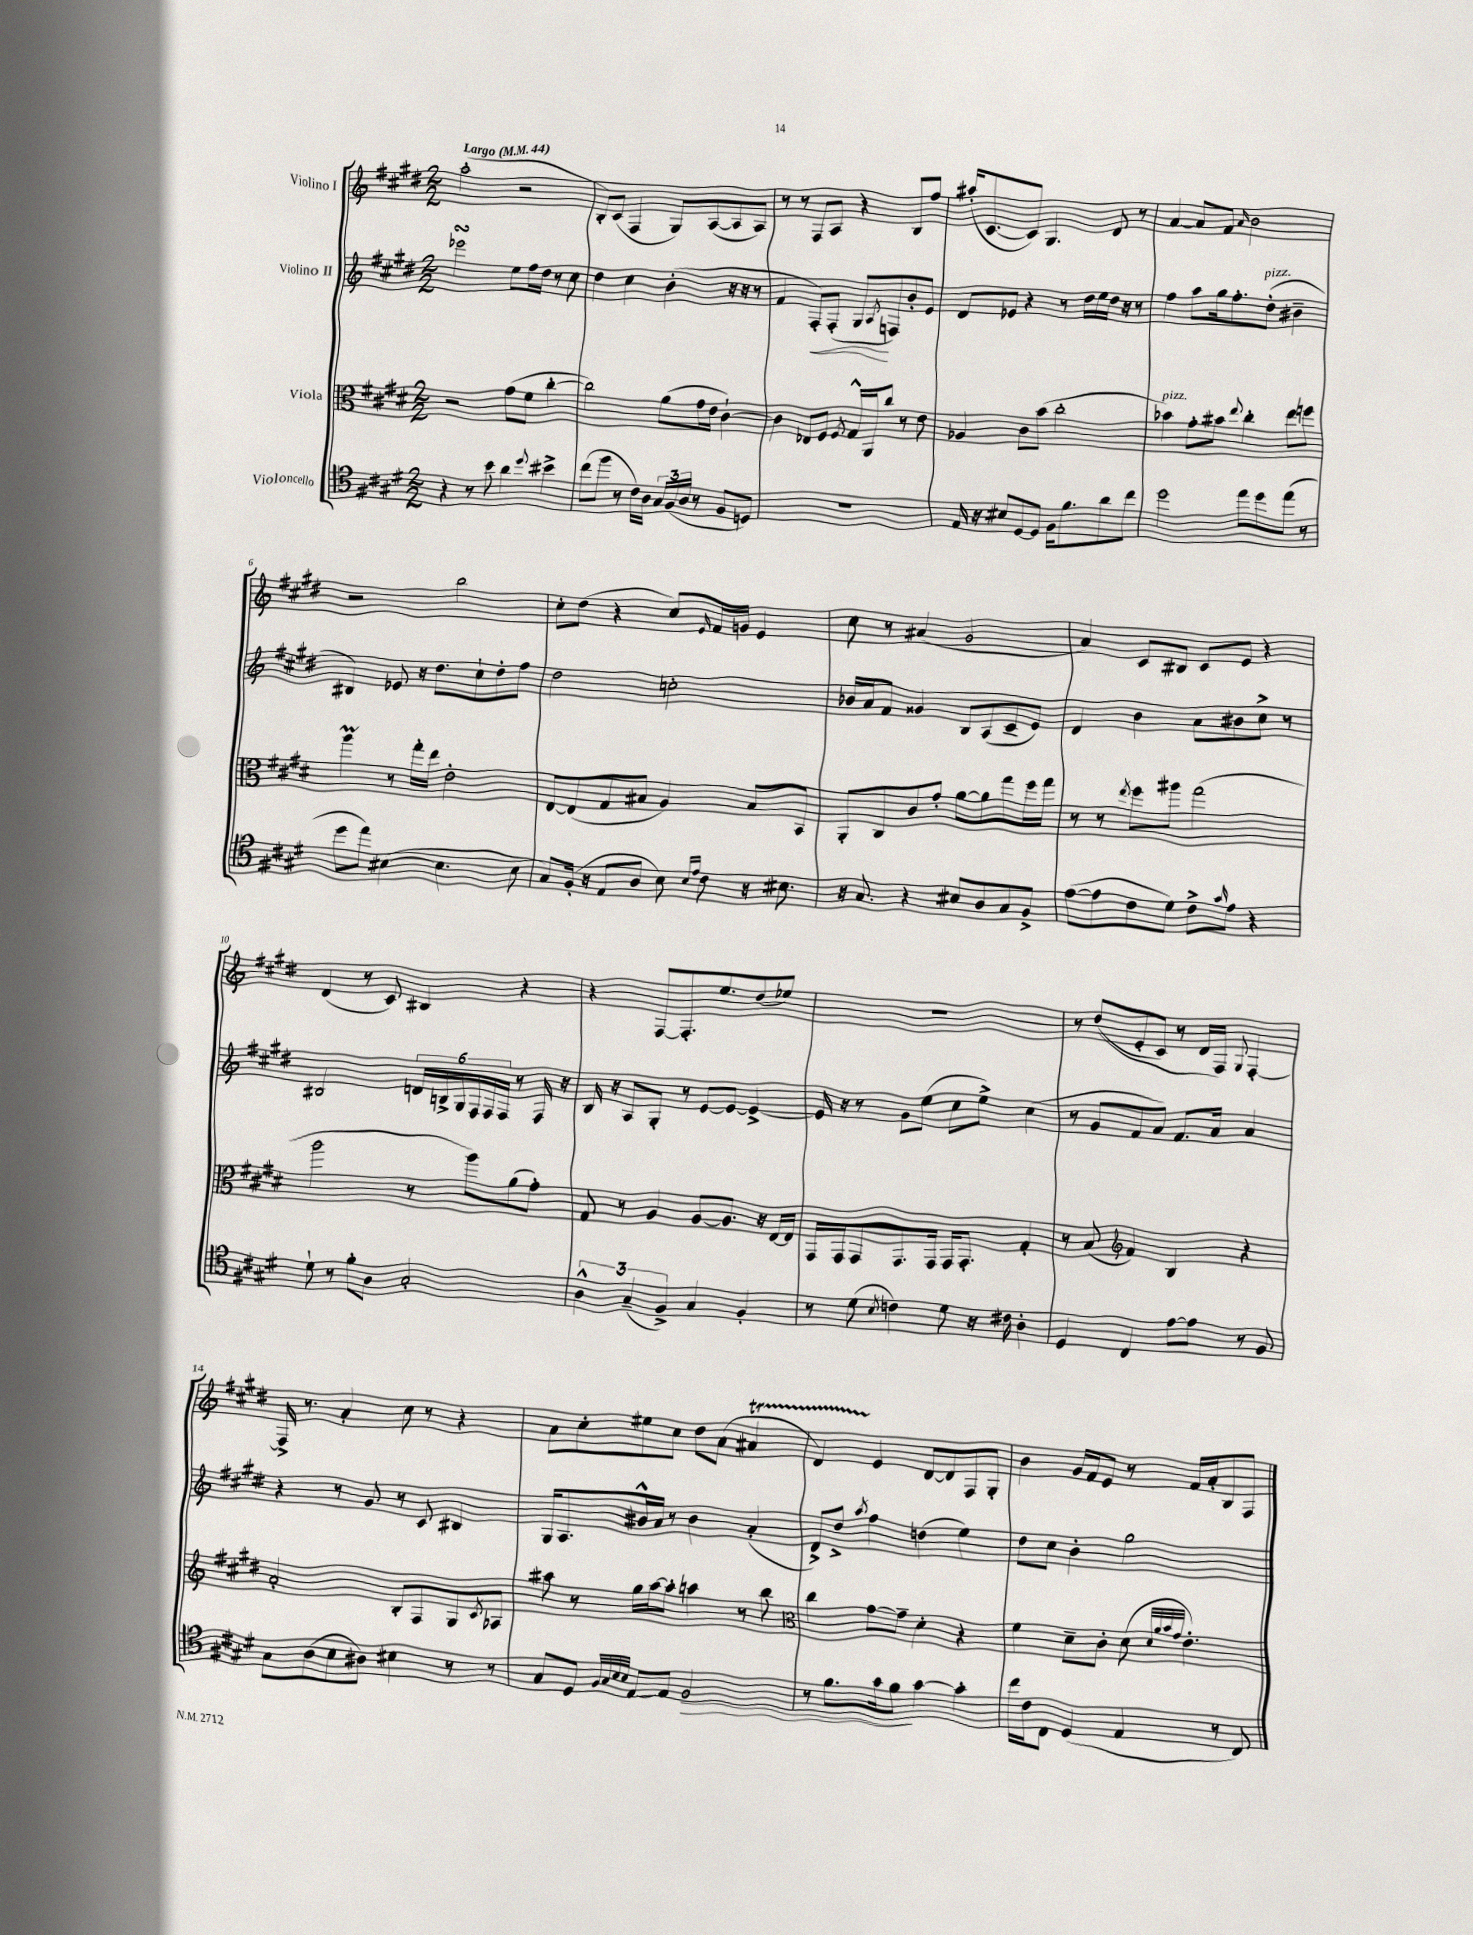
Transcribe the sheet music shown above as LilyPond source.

<<
\new StaffGroup <<
\new Staff = "s0" \with { instrumentName = "Violino I" } {
    \clef treble \key e \major \numericTimeSignature \time 2/2 \tempo "Largo" 4 = 44
    a''2-.( r2 |
    b8-.) cis'8( fis4 gis8) a8~( a8 a8) |
    r8 r8 fis8 a8 r4 b8 fis''8 |
    ais''16-.( cis'8.~ cis'8) gis4. dis'8 r8 |
    a'4~ a'8 fis'8 \grace { a'16 } b'2 |
    r2 b''2 |
    cis''8-. dis''8( r4 cis''8) \grace { e'16 } fis'16 g'16 e'4 |
    cis''8 r8 ais'4( gis'2 |
    a'4) cis'8 bis8 cis'8 e'8 r4 |
    dis'4( r8 cis'8) bis4 r4 |
    r4 fis8~ fis8.-. e''8. dis''8( ees''8) |
    R1 |
    r8 dis''8(\( e'8-. cis'8) r8 dis'16 fis16\) \appoggiatura { gis8 } fis4~-. |
    fis16-> r8. a'4-. cis''8 r8 r4 |
    a'8 cis''8-. eis''8 cis''8 dis''8 a'8( ais'4\startTrillSpan |
    dis'4) e'4\stopTrillSpan dis'8~ dis'8 fis8 gis8-. |
    b'4 gis'16 fis'16 e'8 r8 fis'16 a'16-. b8 fis8 \bar "|." |
}
\new Staff = "s1" \with { instrumentName = "Violino II" } {
    \clef treble \key e \major \numericTimeSignature \time 2/2
    ees'''2\turn e''8 fis''16 dis''16 r8 cis''8 |
    dis''4 cis''4 b'4-.( r16 r16 r8 |
    fis'4 fis8-.\<) fis8-.( gis8\! \acciaccatura { a8 } f8) b'8-. e'8 |
    dis'8 ees'8 r4 r8 dis''16 e''16 dis''16 r16 r8 |
    fis''4 a''8 gis''16 fis''8.-. dis''8-.^\markup { \italic "pizz." }( bis'4-- |
    bis4) ees'8 r16 dis''8. cis''8-! dis''8-. fis''8 |
    dis''2 c''2-. |
    bes'16 a'16 fis'8 gisis'4 b8 a8( cis'8-- e'8) |
    dis'4 b'4 a'8 bis'8 cis''8-> r8 |
    bis2 \tuplet 6/4 { d'16 b16-> gis16 fis16 fis16 fis16 } r8 fis16 r16 |
    b16 r16 a8 gis8-. r8 e'8~ e'8~ e'4~-> |
    e'16 r16 r8 gis'8 e''8( cis''8 e''8->) cis''4( |
    r8 gis'8 fis'8 a'8) fis'8. a'16 a'4 |
    r4 r8 gis'8 r8 cis'8 bis4 |
    gis16 a8. bis'16-^ a'16 r8 bis'4 a'4-.( |
    dis'8->) dis''8-> \acciaccatura { a''8 } fis''4 d''4( e''4) |
    dis''8 cis''8 b'4-. gis''2 \bar "|." |
}
\new Staff = "s2" \with { instrumentName = "Viola" } {
    \clef alto \key e \major \numericTimeSignature \time 2/2
    r2 gis'8( fis'8 cis''4~-. |
    cis''2) a'8( gis'16 e'16 cis'4~-!) |
    cis'4 ees8 fis8 \acciaccatura { fis8 } gis16-^ a,16 cis''8 r8 e'8 |
    aes4 cis'8 b'8( cis''2-. |
    bes'4^\markup { \italic "pizz." }) gis'8-. bis'8 \appoggiatura { e''8 } cis''4-. e''8 f''8 |
    a''4\prall r8 gis''16-. e''16 e'2-. |
    e8~ e8( gis8 bis8 a4) bis8 b,8 |
    a,8-. cis8 cis'8 gis'8-. a'8~ a'8 gis''8 fis''16 gis''16 |
    r8 r8 \acciaccatura { e''8 } fis''8 ais''8 gis''2( |
    a''2 r8 a''8) a'8( gis'8-.) |
    gis8 r8 a4 a8~ a8. r16 e16~ e16 |
    gis,16 gis,16 gis,8 gis,8. gis,16 gis,16 gis,8.-. gis4-. |
    r8 b8( \clef treble fis'4) b4 r4 |
    a'2-. b8-. fis8 gis8 \acciaccatura { cis'8 } aes8 |
    ais''8 r8 gis''16 ais''16~ ais''8-. a''4 r8 b''8 |
    \clef alto cis''4 gis'8~ gis'8-- dis'4-. r4 |
    fis'4 dis'8-- cis'8-. dis'8( \grace { dis'32 a'32 b'32 gis'32 } e'4.-.) \bar "|." |
}
\new Staff = "s3" \with { instrumentName = "Violoncello" } {
    \clef tenor \key e \major \numericTimeSignature \time 2/2
    r4 r8 b'8 a'4 \appoggiatura { dis''8 } bis'4-> |
    cis''8( fis''8 r8 cis'16) a16 \tuplet 3/2 { gis16 fis16( a16 } r8 fis8 d8) |
    R1 |
    e16 r16 bis8 dis8~ dis8 fis16 fis'8. a'8 cis''8 |
    dis''2 e''8 dis''8 e''8( r8 |
    dis''8 e''8) bis4~( bis4. bis8 |
    gis8) fis16-.( r16 e8 a8 b8) \grace { b16 e'16 } cis'8 r16 bis8. |
    r16 gis8. r4 bis8 a8 gis8 fis8-> |
    e'8~( e'8 cis'8 dis'8) cis'8-> \grace { gis'16 } e'8 r4 |
    dis'8-! r8 fis'8-. a8 gis2-. |
    \tuplet 3/2 { a4-^ gis4--( fis4->) } gis4 fis4-. |
    r8 dis'8( \acciaccatura { b8 } c'4) dis'8 r16 cis'16 a4-. |
    dis4 cis4 e'8~ e'8 r8 fis8 |
    gis8 a8( b8 ais8) bis4 r8 r8 |
    gis8 dis8 \grace { fis32 gis32 b32 b32 } e8~ e8 fis2\> |
    r8 fis'8. gis'16 fis'8\! gis'4~ gis'4-. |
    cis''16 cis'16 cis8 dis4( e4 r8 cis8) \bar "|." |
}
>>
>>
